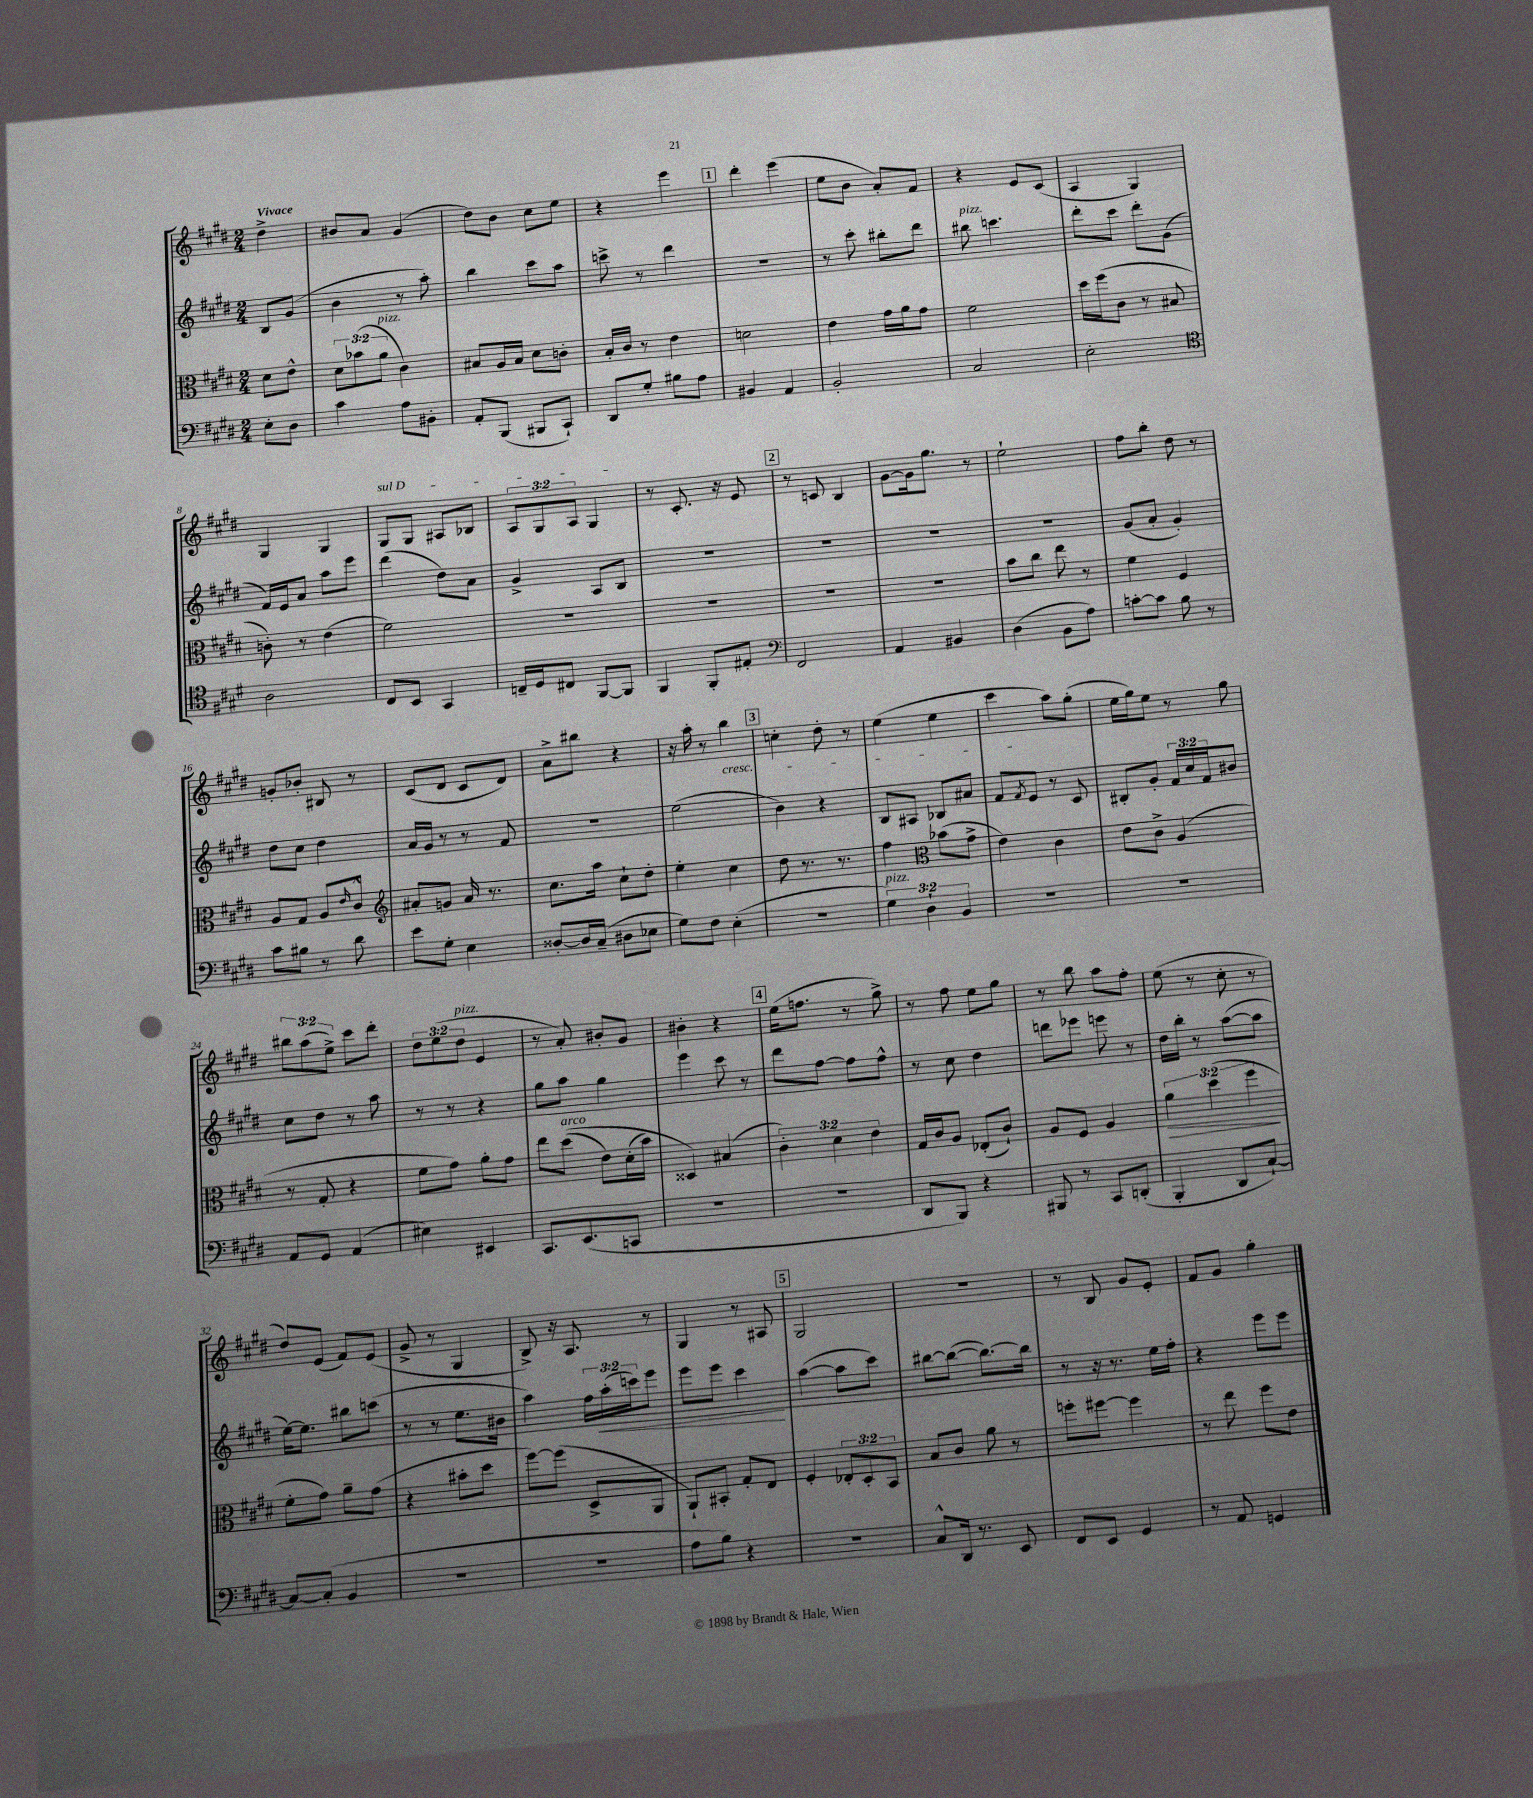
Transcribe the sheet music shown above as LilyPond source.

<<
\new StaffGroup <<
\new Staff = "s0" {
    \clef treble \key e \major \numericTimeSignature \time 2/4 \override Staff.TupletNumber.text = #tuplet-number::calc-fraction-text \partial 4 \tempo "Vivace"
    dis''4-> |
    bis'8 a'8 gis'4( |
    dis''8) b'8 cis''8 e''8 |
    r4 e'''4 |
    \mark \markup { \box "1" } dis'''4-. e'''4( |
    e''8 b'8 a'8-.) fis'8 |
    r4 e'8 cis'8( |
    a4 gis4) |
    gis4 gis4 |
    \once \override TextSpanner.bound-details.left.text = \markup { \italic "sul D" } gis8\startTextSpan gis8 ais8 bes8 |
    \tuplet 3/2 { a8 gis8 a8 } gis4\stopTextSpan |
    r8 cis'8.-. r16 e'8 |
    \mark \markup { \box "2" } r8 c'8 b4 |
    gis'8~ gis'16 gis''8. r8 |
    e''2-! |
    fis''8 b''8-. dis''8 r8 |
    g'8-. bes'8-. bis8 r8 |
    cis'8( dis'8 cis'8 dis'8) |
    a'8-> bis''8 r4 |
    r16 a''16-. r8 b''4\cresc |
    \mark \markup { \box "3" } c''4-. dis''8-. r8 |
    e''4( e''4 |
    cis'''4\! a''8) gis''8-.( |
    e''16 gis''16) e''8 r8 gis''8 |
    \tuplet 3/2 { bis''8 a''8( e''8->) } cis'''8 dis'''8-. |
    \tuplet 3/2 { dis''8 e''8( dis''8^\markup { \italic "pizz." } } e'4 |
    r8 a'8-.) bis'8-. gis'8 |
    bis'4-. r4 |
    \mark \markup { \box "4" } e''16( f''8. r8 gis''8->) |
    r8 fis''8 e''8 gis''8 |
    r8 b''8 a''8 fis''8-. |
    e''8( r8 cis''8-. r8 |
    dis''8) e'8( fis'8) e'8( |
    gis'8-> r8 gis4 |
    b8->) r16 a8. r8 |
    gis4 r8 ais8 |
    \mark \markup { \box "5" } gis2 |
    R2 |
    r8 b8 gis'8 e'8-. |
    fis'8 gis'8 gis''4-. \bar "|." |
}
\new Staff = "s1" {
    \clef treble \key e \major \numericTimeSignature \time 2/4 \override Staff.TupletNumber.text = #tuplet-number::calc-fraction-text \partial 4
    b8 gis'8( |
    b'4 r8 a''8-.) |
    b''4 cis'''8 a''8 |
    c'''8-> r8 dis'''4 |
    \mark \markup { \box "1" } R2 |
    r8 cis'''8-. bis''8-. dis'''8 |
    bis''8^\markup { \italic "pizz." } c'''4. |
    dis'''8-. cis'''8 dis'''8-. gis'8( |
    fis'16) e'16 a'8 a''8 e'''8 |
    dis'''4( dis''8) a'8 |
    gis'4-> a8 b8 |
    R2 |
    \mark \markup { \box "2" } R2 |
    R2 |
    R2 |
    gis'8( a'8-. gis'4-.) |
    dis''8 cis''8 dis''4 |
    a'16 gis'16 r8 r8 fis'8 |
    R2 |
    e''2( |
    \mark \markup { \box "3" } b'4) r4 |
    b8 ais8 bes8 ais'8 |
    fis'8 \acciaccatura { fis'8 } e'8 r8 cis'8 |
    bis8-. gis'8-. \tuplet 3/2 { fis'16 cis''16 fis'16 } bis'8 |
    cis''8 dis''8 r8 a''8 |
    r8 r8 r4 |
    gis''8 a''8 gis''4 |
    e'''4 cis'''8 r8 |
    \mark \markup { \box "4" } dis'''8 fis''8~ fis''8 fis''8-^ |
    r8 cis''8 dis''4 |
    d'''8 ees'''8 e'''8 r8 |
    dis''16 b''16-. r8 a''8~( a''8 |
    e''16~) e''8. bis''8 c'''8( |
    r8 r8 e''8. bis'16 |
    a''4) \tuplet 3/2 { fis''16 a''16-.\<( c'''16) } e'''8 |
    e'''8 e'''8 cis'''4\! |
    \mark \markup { \box "5" } a''4~( a''8 cis'''8) |
    bis''8~ bis''8~( bis''8.~) bis''16 |
    r8 r16 r8. e''16 fis''16-. |
    r4 e'''8 e'''8 \bar "|." |
}
\new Staff = "s2" {
    \clef alto \key e \major \numericTimeSignature \time 2/4 \override Staff.TupletNumber.text = #tuplet-number::calc-fraction-text \partial 4
    dis'8 e'8-^ |
    \tuplet 3/2 { dis'8 bes'8( a'8^\markup { \italic "pizz." } } cis'4) |
    bis8 a16 bis16 dis'8 c'8-. |
    b16-. cis'16 r8 e'4 |
    \mark \markup { \box "1" } d'2 |
    e'4 gis'16 a'16 gis'8 |
    fis'2 |
    dis''16 fis''16( cis'8 r8 bis8 |
    c'8-.) r8 e'4( |
    fis'2) |
    R2 |
    R2 |
    \mark \markup { \box "2" } R2 |
    R2 |
    b'8 cis''8 e''8 r8 |
    fis'4 fis4 |
    a8 gis8 a8 \grace { e'16 } cis'8-^ |
    \clef treble ais'8-. g'8 ais'16 r8. |
    cis''8. a''16 cis''8-! dis''8-. |
    e''4-. cis''4 |
    \mark \markup { \box "3" } dis''8 r8. r8. |
    fis''4 \clef alto bes'8( gis'8-> |
    e'4) cis'4 |
    e'8 cis'8-> a4( |
    r8 gis8-. r4 |
    fis'8 gis'8) a'8-. gis'8 |
    e''8 dis''8^\markup { \italic "arco" }(\( e'8) dis'16-.( b'16) |
    disis4\) bis4( |
    \mark \markup { \box "4" } \tuplet 3/2 { cis'4-.) dis'4 e'4 } |
    gis16 cis'16 a8 ees8-.( cis'8-!) |
    a8 fis8 a4 |
    \tuplet 3/2 { a'4\> dis''4( fis''4\! } |
    fis'8-. gis'8) a'8-- gis'8( |
    r4 bis'8-. dis''8 |
    fis''8~) fis''8( dis8-> a,8 |
    a,8-!) bis,8-. gis8-. e8 |
    \mark \markup { \box "5" } fis4-. \tuplet 3/2 { ees8-. dis8-. b,8 } |
    b8 cis'8 a'8 r8 |
    f''8-. fis''8~ fis''4 |
    r8 e''8 fis''8 e'8 \bar "|." |
}
\new Staff = "s3" {
    \clef bass \key e \major \numericTimeSignature \time 2/4 \override Staff.TupletNumber.text = #tuplet-number::calc-fraction-text \partial 4
    e8-. dis8 |
    cis'4 a8 bis,8-. |
    a,8-. b,,8( bis,,8 cis,8-!) |
    dis,8 gis8-. bis8 a8 |
    \mark \markup { \box "1" } bis,4 a,4 |
    b,2-. |
    cis2 |
    e2-. |
    \clef tenor a2 |
    cis8 b,8 gis,4 |
    c16-- dis16 cis8 fis,8~ fis,8 |
    fis,4 fis,8-. eis8-. |
    \mark \markup { \box "2" } \clef bass fis,2 |
    a,4 bis,4 |
    dis4( b,8 a8) |
    c'8~-. c'8 b8 r8 |
    cis'8 bis8 r8 dis'8 |
    e'8 gis8-. e4 |
    disis8~-. disis16 cis16--( dis8 ees8 |
    gis8) fis8 e4-.( |
    \mark \markup { \box "3" } R2 |
    \tuplet 3/2 { gis4^\markup { \italic "pizz." }) dis4-! b,4 } |
    r2 |
    r2 |
    a,8 gis,8 a,4( |
    eis4) eis,4 |
    cis,8. e,8.( c,8 |
    R2 |
    \mark \markup { \box "4" } r2 |
    dis,8 b,,8) r4 |
    bis,,8 r8 cis,8 d,8-.( |
    b,,4-. dis,8 cis8~-!) |
    cis8~ cis8-.( b,4 |
    r2 |
    r2 |
    a8 b8) r4 |
    \mark \markup { \box "5" } r2 |
    cis8-^ dis,16 r8. e,8 |
    fis,8 e,8 gis,4 |
    r8 a,8 g,4 \bar "|." |
}
>>
>>
